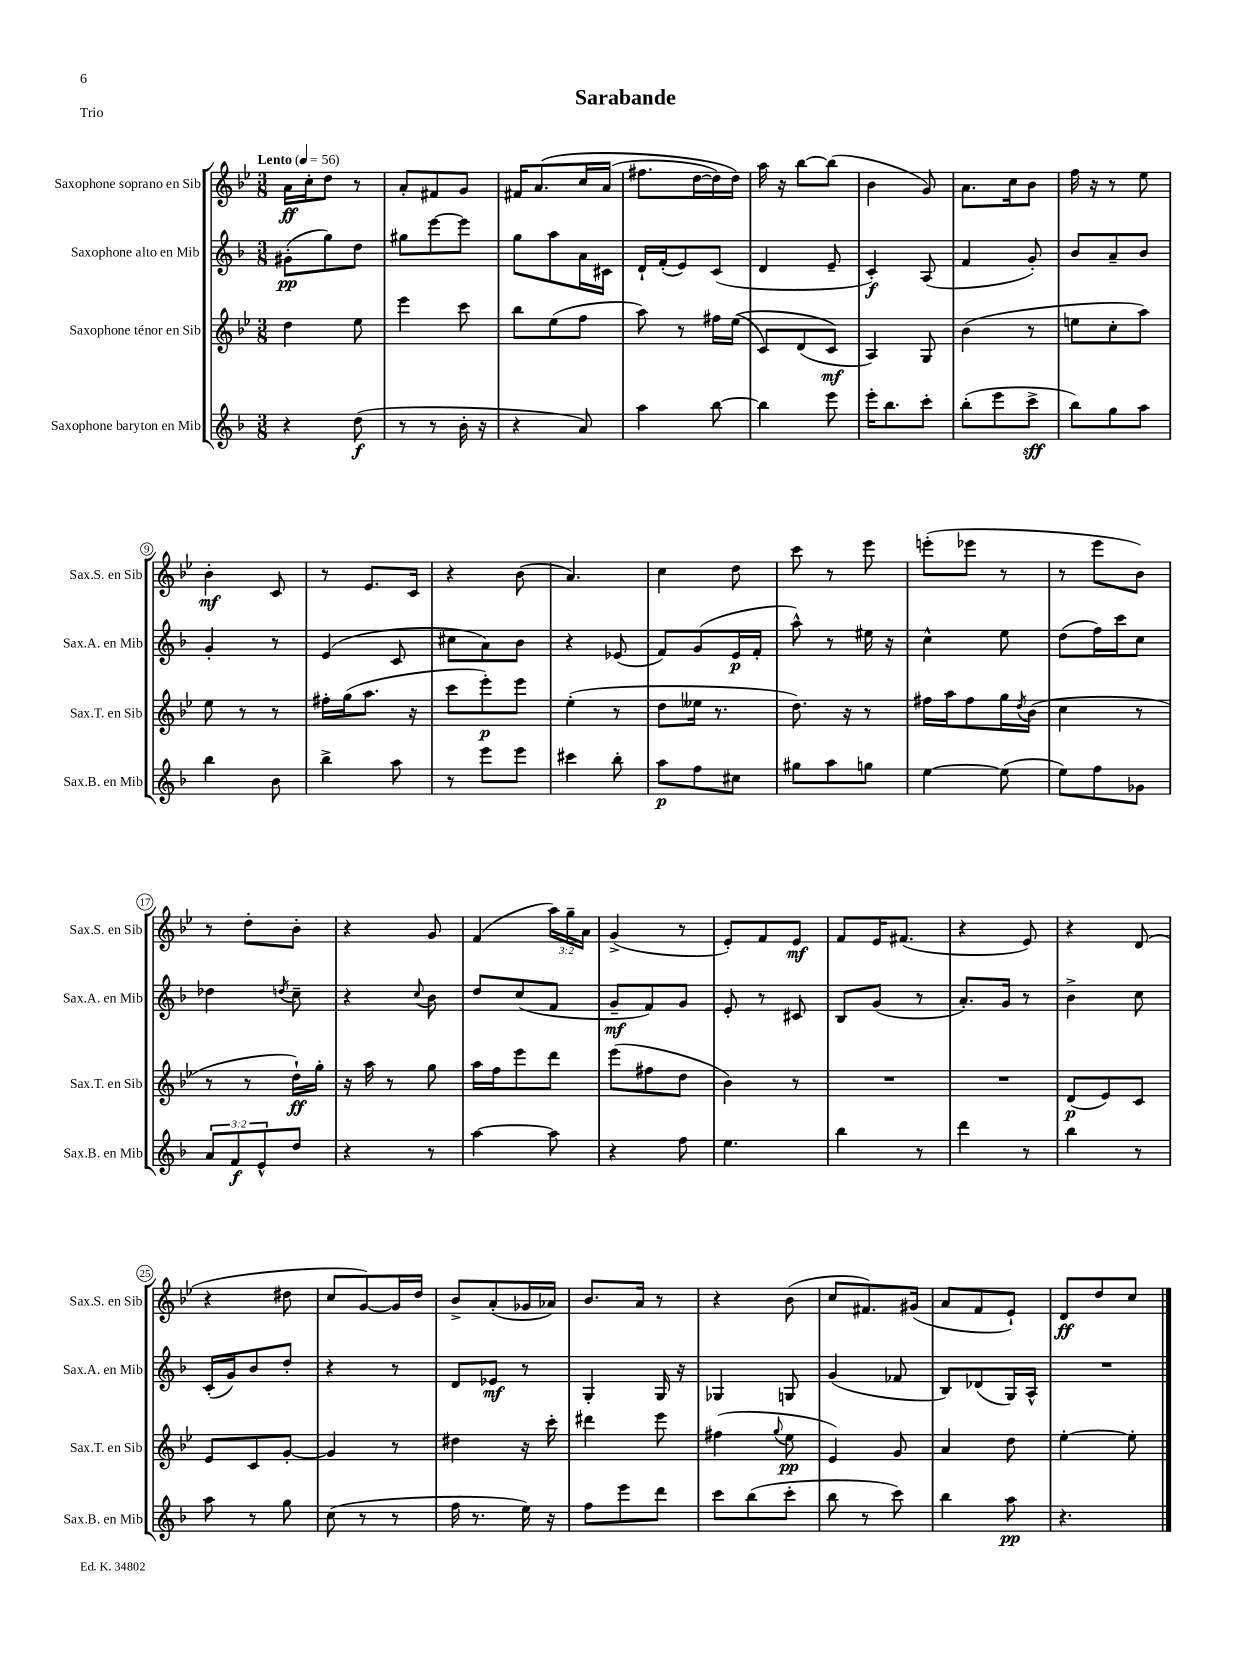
\header { title = "Sarabande" piece = "Trio" }
<<
\new StaffGroup <<
\new Staff = "s0" \with { instrumentName = "Saxophone soprano en Sib" shortInstrumentName = "Sax.S. en Sib" } {
    \clef treble \key bes \major \numericTimeSignature \time 3/8 \override Staff.TupletNumber.text = #tuplet-number::calc-fraction-text \tempo "Lento" 4 = 56
    a'16\ff c''16-. d''8 r8 |
    a'8-. fis'8 g'8 |
    fis'16 a'8.\( c''16 a'16( |
    fis''8. d''16~ d''16) d''16\) |
    a''16 r16 bes''8~ bes''8( |
    bes'4 g'8) |
    a'8. c''16 bes'8 |
    f''16 r16 r8 ees''8 |
    bes'4-.\mf c'8 |
    r8 ees'8. c'16 |
    r4 bes'8( |
    a'4.) |
    c''4 d''8 |
    c'''8 r8 ees'''8 |
    e'''8-.( ees'''8 r8 |
    r8 ees'''8 bes'8) |
    r8 d''8-. bes'8-. |
    r4 g'8 |
    f'4( \tuplet 3/2 { a''16) g''16-- a'16 } |
    g'4->( r8 |
    ees'8-.) f'8 ees'8\mf |
    f'8 ees'16 fis'8.( |
    r4 ees'8) |
    r4 d'8( |
    r4 dis''8 |
    c''8 g'8~) g'16 d''16 |
    bes'8-> a'8-.( ges'16 aes'16) |
    bes'8. a'16 r8 |
    r4 bes'8( |
    c''8 fis'8.) gis'16( |
    a'8 f'8 ees'8-!) |
    d'8\ff d''8 c''8 \bar "|." |
}
\new Staff = "s1" \with { instrumentName = "Saxophone alto en Mib" shortInstrumentName = "Sax.A. en Mib" } {
    \clef treble \key f \major \numericTimeSignature \time 3/8
    gis'8-.\pp( g''8) d''8 |
    gis''8 e'''8~ e'''8 |
    g''8 a''8 a'16 cis'16 |
    d'16-! f'16-.( e'8) c'8( |
    d'4 e'8-- |
    c'4-.\f) a8( |
    f'4 g'8-.) |
    bes'8 a'8-- bes'8 |
    g'4-. r8 |
    e'4( c'8 |
    cis''8 a'8) bes'8 |
    r4 ees'8( |
    f'8) g'8( e'16\p f'16-. |
    a''8-^) r8 eis''16 r16 |
    c''4-^ e''8 |
    d''8( f''16) c'''16 c''8 |
    des''4 \acciaccatura { d''8 } c''8-- |
    r4 \appoggiatura { c''8 } bes'8 |
    d''8 c''8( f'8 |
    g'8--\mf f'8) g'8 |
    e'8-. r8 cis'8 |
    bes8 g'8( r8 |
    a'8.-.) g'16 r8 |
    bes'4-> c''8 |
    c'16-.( g'16) bes'8 d''8-. |
    r4 r8 |
    d'8 ees'8\mf r8 |
    g4-. g16 r16 |
    ges4 g8 |
    g'4( fes'8 |
    bes8) des'8( g16) a16-^ |
    R4. \bar "|." |
}
\new Staff = "s2" \with { instrumentName = "Saxophone ténor en Sib" shortInstrumentName = "Sax.T. en Sib" } {
    \clef treble \key bes \major \numericTimeSignature \time 3/8
    d''4 ees''8 |
    ees'''4 c'''8 |
    bes''8 ees''8( f''8 |
    a''8) r8 fis''16 ees''16(\( |
    c'8) d'8( c'8\mf\) |
    a4) g8 |
    bes'4( r8 |
    e''8 c''8-. a''8) |
    ees''8 r8 r8 |
    fis''16-. g''16( a''8. r16 |
    c'''8 ees'''8-.\p) ees'''8 |
    ees''4-.( r8 |
    d''8 eeses''16 r8. |
    d''8.) r16 r8 |
    fis''16 a''16 fis''8 g''16 \acciaccatura { d''8 } bes'16( |
    c''4 r8 |
    r8 r8 d''16-!\ff) g''16-. |
    r16 a''16 r8 g''8 |
    a''16 f''16 ees'''8 d'''8 |
    ees'''8( fis''8 d''8 |
    bes'4) r8 |
    R4. |
    R4. |
    d'8\p( ees'8) c'8 |
    ees'8 c'8 g'8~-. |
    g'4 r8 |
    dis''4 r16 c'''16-. |
    dis'''4 ees'''8 |
    fis''4( \appoggiatura { g''8 } ees''8\pp |
    ees'4) g'8 |
    a'4 d''8 |
    ees''4~-. ees''8-. \bar "|." |
}
\new Staff = "s3" \with { instrumentName = "Saxophone baryton en Mib" shortInstrumentName = "Sax.B. en Mib" } {
    \clef treble \key f \major \numericTimeSignature \time 3/8 \override Staff.TupletNumber.text = #tuplet-number::calc-fraction-text
    r4 d''8\f( |
    r8 r8 bes'16-. r16 |
    r4 a'8) |
    a''4 bes''8~ |
    bes''4 e'''8 |
    e'''16-. bes''8. c'''8-. |
    bes''8-.( e'''8 c'''8->\sff |
    bes''8) g''8 a''8 |
    bes''4 bes'8 |
    bes''4-> a''8 |
    r8 e'''8 e'''8 |
    cis'''4 bes''8-. |
    a''8\p f''8 cis''8 |
    gis''8 a''8 g''8 |
    e''4~ e''8( |
    e''8) f''8 ges'8 |
    \tuplet 3/2 { a'8 f'8\f e'8-^ } d''8 |
    r4 r8 |
    a''4~ a''8 |
    r4 f''8 |
    e''4. |
    bes''4 r8 |
    d'''4 r8 |
    bes''4 r8 |
    a''8 r8 g''8 |
    c''8( r8 r8 |
    f''16 r8. e''16) r16 |
    f''8 e'''8 d'''8 |
    c'''8 bes''8( c'''8-. |
    bes''8 r8 c'''8) |
    bes''4 a''8\pp |
    r4. \bar "|." |
}
>>
>>
\layout { \context { \Score \override BarNumber.stencil = #(make-stencil-circler 0.1 0.3 ly:text-interface::print) } }
